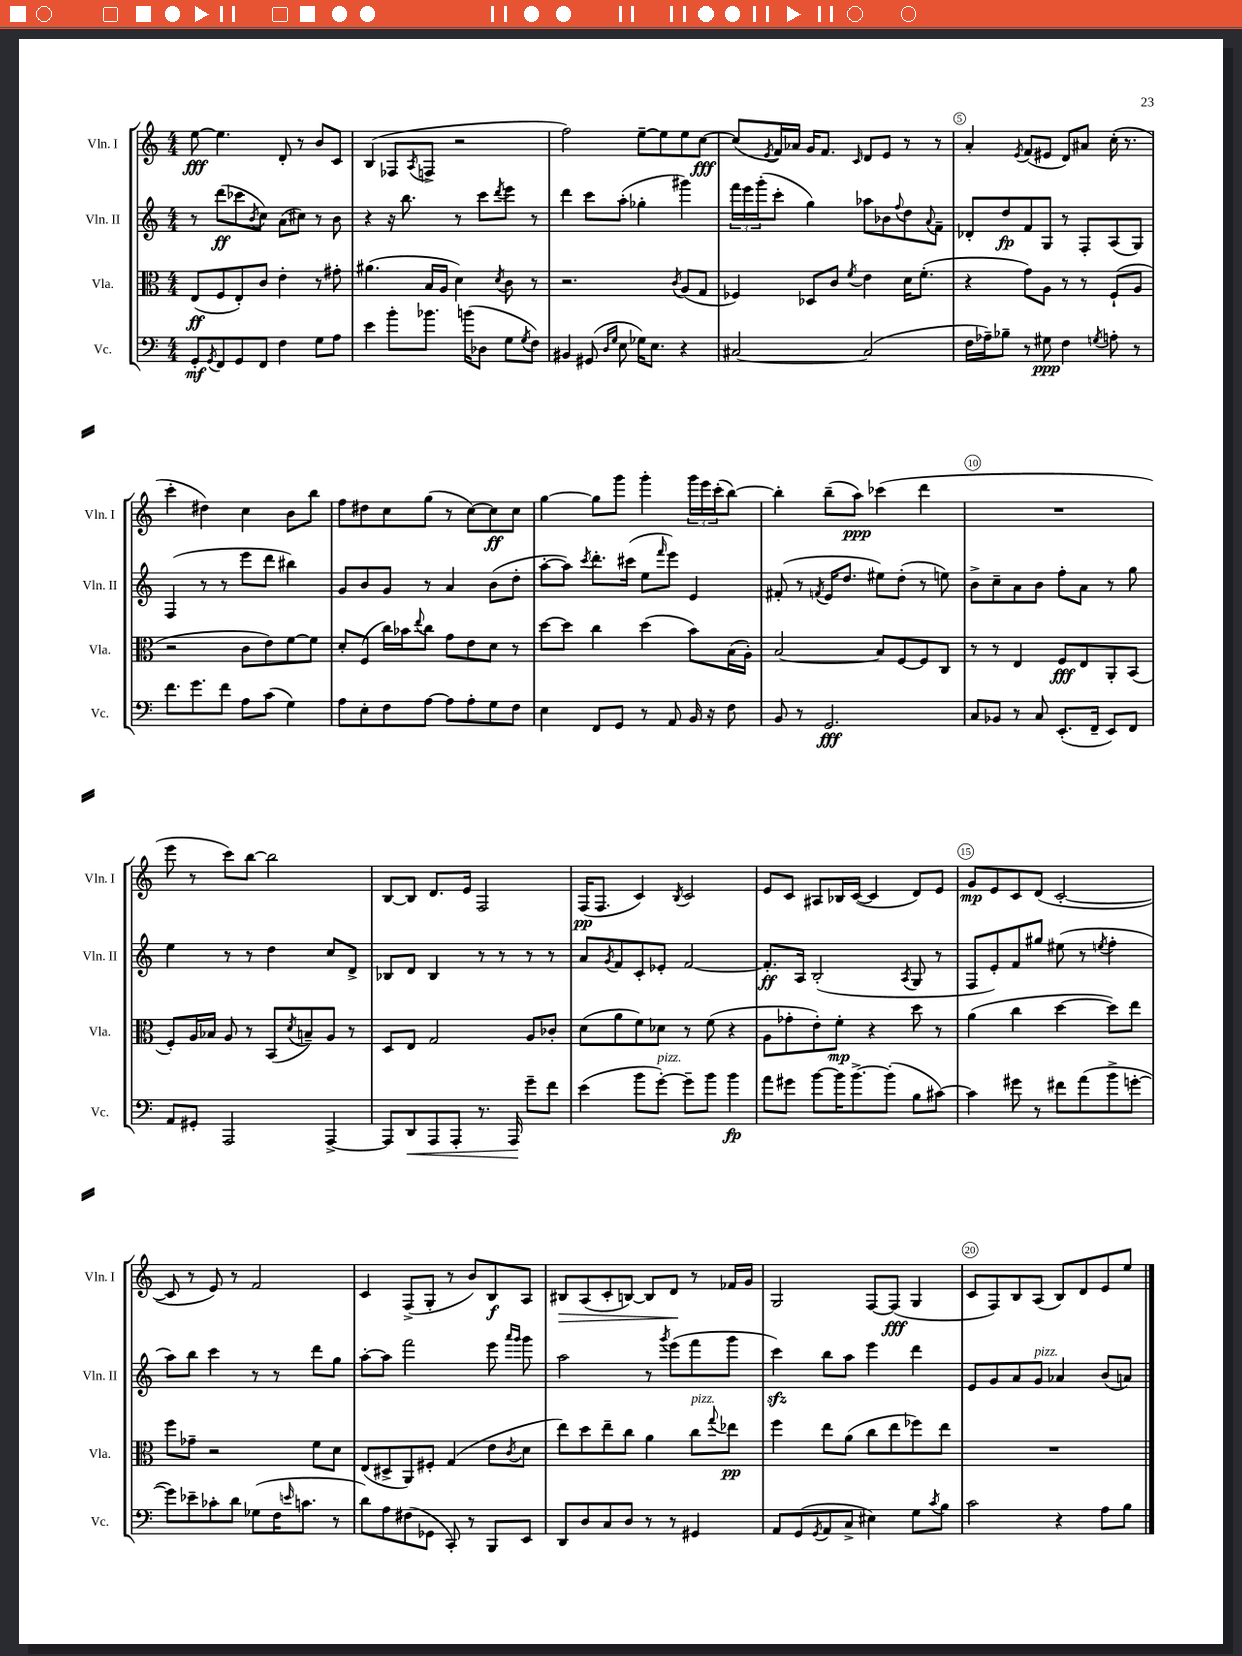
<<
\new StaffGroup <<
\new Staff = "s0" \with { instrumentName = "Vln. I" shortInstrumentName = "Vln. I" } {
    \clef treble \key c \major \numericTimeSignature \time 4/4
    e''8~\fff e''4. d'8-. r8 b'8 c'8 |
    b4( fes8 \acciaccatura { a8 } f8-> r2 |
    f''2) e''8~-- e''8 e''8 c''8~\fff |
    c''8( \acciaccatura { e'8 } f'16) aes'16 g'16 f'8. \grace { c'16 } d'8 e'8 r8 r8 |
    a'4-. \acciaccatura { e'8 } f'8( eis'8 d'8) ais'8 c''16-.( r8. |
    c'''4-. dis''4) c''4 b'8 b''8 |
    f''8 dis''8 c''8 g''8( r8 c''8~) c''8\ff c''8 |
    g''4~ g''8 g'''8 g'''4-. \tuplet 3/2 { g'''16 e'''16 c'''16-.( } b''8~) |
    b''4-. b''8--( a''8\ppp) ces'''4( d'''4 |
    R1 |
    e'''8 r8 c'''8) b''8~ b''2 |
    b8~ b8 d'8. e'16 f2 |
    f16\pp( f8. c'4) \acciaccatura { b8 } c'2 |
    e'8 c'8 ais8 bes16 c'16~( c'4 d'8) e'8 |
    g'8\mp e'8 c'8 d'8( c'2~-. |
    c'8 r8 e'8) r8 f'2 |
    c'4 f8->( g8-. r8 b'8) b8\f a8 |
    bis8\> a8( c'8-. b8~) b8 d'8\! r8 fes'16 g'16 |
    g2 f8~ f8\fff( g4 |
    c'8 f8) b8 a8( b8) d'8 e'8 e''8 \bar "|." |
}
\new Staff = "s1" \with { instrumentName = "Vln. II" shortInstrumentName = "Vln. II" } {
    \clef treble \key c \major \numericTimeSignature \time 4/4
    r8 d'''8\ff( ces'''8 \acciaccatura { b'8 } c''8) a'8( cis''8) r8 b'8 |
    r4 r16 b''8. r8 c'''8 \acciaccatura { d'''8 } e'''8 r8 |
    d'''4 c'''8 a''8-.( ges''4-. gis'''4) |
    \tuplet 3/2 { f'''16 e'''16 g'''16-.( } c'''8-. g''4) aes''8 bes'8 \appoggiatura { f''8 } d''8 \appoggiatura { a'8 } f'8-- |
    des'8-. d''8\fp f'8 g8 r8 f8-. a8( g8) |
    f4( r8 r8 e'''8 d'''8 bis''4) |
    g'8 b'8 g'8 r8 a'4 b'8( d''8-. |
    a''8~-. a''8) \acciaccatura { c'''8 } d'''8.-. cis'''16( e''8 \grace { f'''16 } e'''8) e'4 |
    fis'8-.( r8 \acciaccatura { f'8 } e'16 d''8. eis''8) d''8-.( r8 e''8) |
    b'8-> c''8-- a'8 b'8 f''8-. a'8 r8 g''8 |
    e''4 r8 r8 d''4 c''8 d'8-> |
    bes8 d'8 bes4 r8 r8 r8 r8 |
    a'8 \acciaccatura { g'8 } f'8 c'8-. ees'8-. f'2~ |
    f'8.-.\ff a16 b2-.( \acciaccatura { a8 } g8 r8 |
    f8 e'8-.) f'8 gis''8 eis''8( r8 \acciaccatura { e''8 } f''4-. |
    a''8) b''8 c'''4 r8 r8 d'''8 g''8 |
    a''8~-. a''8 f'''2 e'''8 \grace { a'''16 g'''16 } g'''8 |
    a''2 r8 \acciaccatura { g'''8 } e'''8( f'''8 g'''8 |
    c'''4\sfz) b''8 a''8 e'''4 d'''4 |
    e'8 g'8 a'8 g'8^\markup { \italic "pizz." } aes'4 b'8( a'8) \bar "|." |
}
\new Staff = "s2" \with { instrumentName = "Vla." shortInstrumentName = "Vla." } {
    \clef alto \key c \major \numericTimeSignature \time 4/4
    e8\ff( f8 e8-.) c'8 e'4-. r8 gis'8-. |
    ais'4.( b16 a16 d'4) \acciaccatura { d'8 } c'8 r8 |
    r2. \acciaccatura { c'8 } a8( g8 |
    fes4) des8 c'8 \acciaccatura { f'8 } e'4 d'16 f'8.-.( |
    r4 g'8) a8 r8 r8 f8-!( a8 |
    r2 c'8 e'8) f'8~ f'8 |
    d'8-. f8( c''16) bes'16 \appoggiatura { e''8 } c''8 g'8 e'8 d'8 r8 |
    d''8~ d''8 c''4 d''4( b'8) b16( a16-.) |
    b2~ b8 f8~ f8 c8 |
    r8 r8 e4 f8\fff e8 a,8-. b,8( |
    f8-.) a16 bes16 a8 r8 b,8( \acciaccatura { d'8 } b8--) a8 r8 |
    d8 e8 g2 a8 ces'8-. |
    d'8( a'8 f'8) des'8 r8 f'8( r4 |
    a8 ges'8-. e'8-.) f'8-.\mp r4 d''8 r8 |
    a'4( c''4 d''4~ d''8) e''8 |
    f''8 ges'8-- r2 f'8 d'8 |
    e8( dis8-> a,8) fis8-. g4( e'8 \acciaccatura { c'8 } d'8 |
    e''8) d''8 e''8-- c''8 a'4 c''8^\markup { \italic "pizz." } \appoggiatura { g''8 } ees''8\pp |
    f''4 e''8 a'8( c''8 e''8 fes''8) e''8 |
    R1 \bar "|." |
}
\new Staff = "s3" \with { instrumentName = "Vc." shortInstrumentName = "Vc." } {
    \clef bass \key c \major \numericTimeSignature \time 4/4
    g,8-.\mf \acciaccatura { g,8 } f,8 g,8 f,8 f4 g8 a8 |
    e'4 b'8-. bes'8. b'16( des8 g8 \acciaccatura { g8 } f8) |
    bis,4 gis,8( \grace { d16 g16 } e8 ges16) e8. r4 |
    cis2~ cis2( |
    f16 aes16--) bes8-- r8 gis8\ppp f4 \acciaccatura { g8 } a8-. r8 |
    f'8. g'8. f'8 a8 c'8( g4) |
    a8 e8-. f8 a8~ a8 a8-. g8 f8 |
    e4 f,8 g,8 r8 a,8 b,16 r16 f8 |
    b,8 r8 g,2.\fff |
    c8 bes,8 r8 c8 e,8.-.( f,16-- e,8) f,8 |
    a,8 gis,8-. a,,2 a,,4~-> |
    a,,8 d,8\< a,,8 a,,8-. r8. a,,16\! g'8-- f'8 |
    e'4( b'8 g'8~-.^\markup { \italic "pizz." }) g'8-- b'8 b'4\fp |
    a'8 gis'8 b'8~ b'16 b'8.~-> b'8-.( b8 cis'8~) |
    cis'4 gis'8 r8 fis'8 a'8( b'8-> g'8~-. |
    g'8) ees'8-- ces'8-. d'8 ges8( f16 \grace { e'16 } c'8. r8 |
    d'8) a8 fis8( ges,8 c,8-.) r8 b,,8 e,8 |
    d,8 d8 c8 d8 r8 r8 gis,4 |
    a,8 g,8( \acciaccatura { g,8 } a,8 c8-> eis4) g8 \acciaccatura { c'8 } b8 |
    c'2 r4 a8 b8 \bar "|." |
}
>>
>>
\layout { \context { \Score \override BarNumber.break-visibility = ##(#f #t #t) barNumberVisibility = #(every-nth-bar-number-visible 5) \override BarNumber.stencil = #(make-stencil-circler 0.1 0.3 ly:text-interface::print) } }
